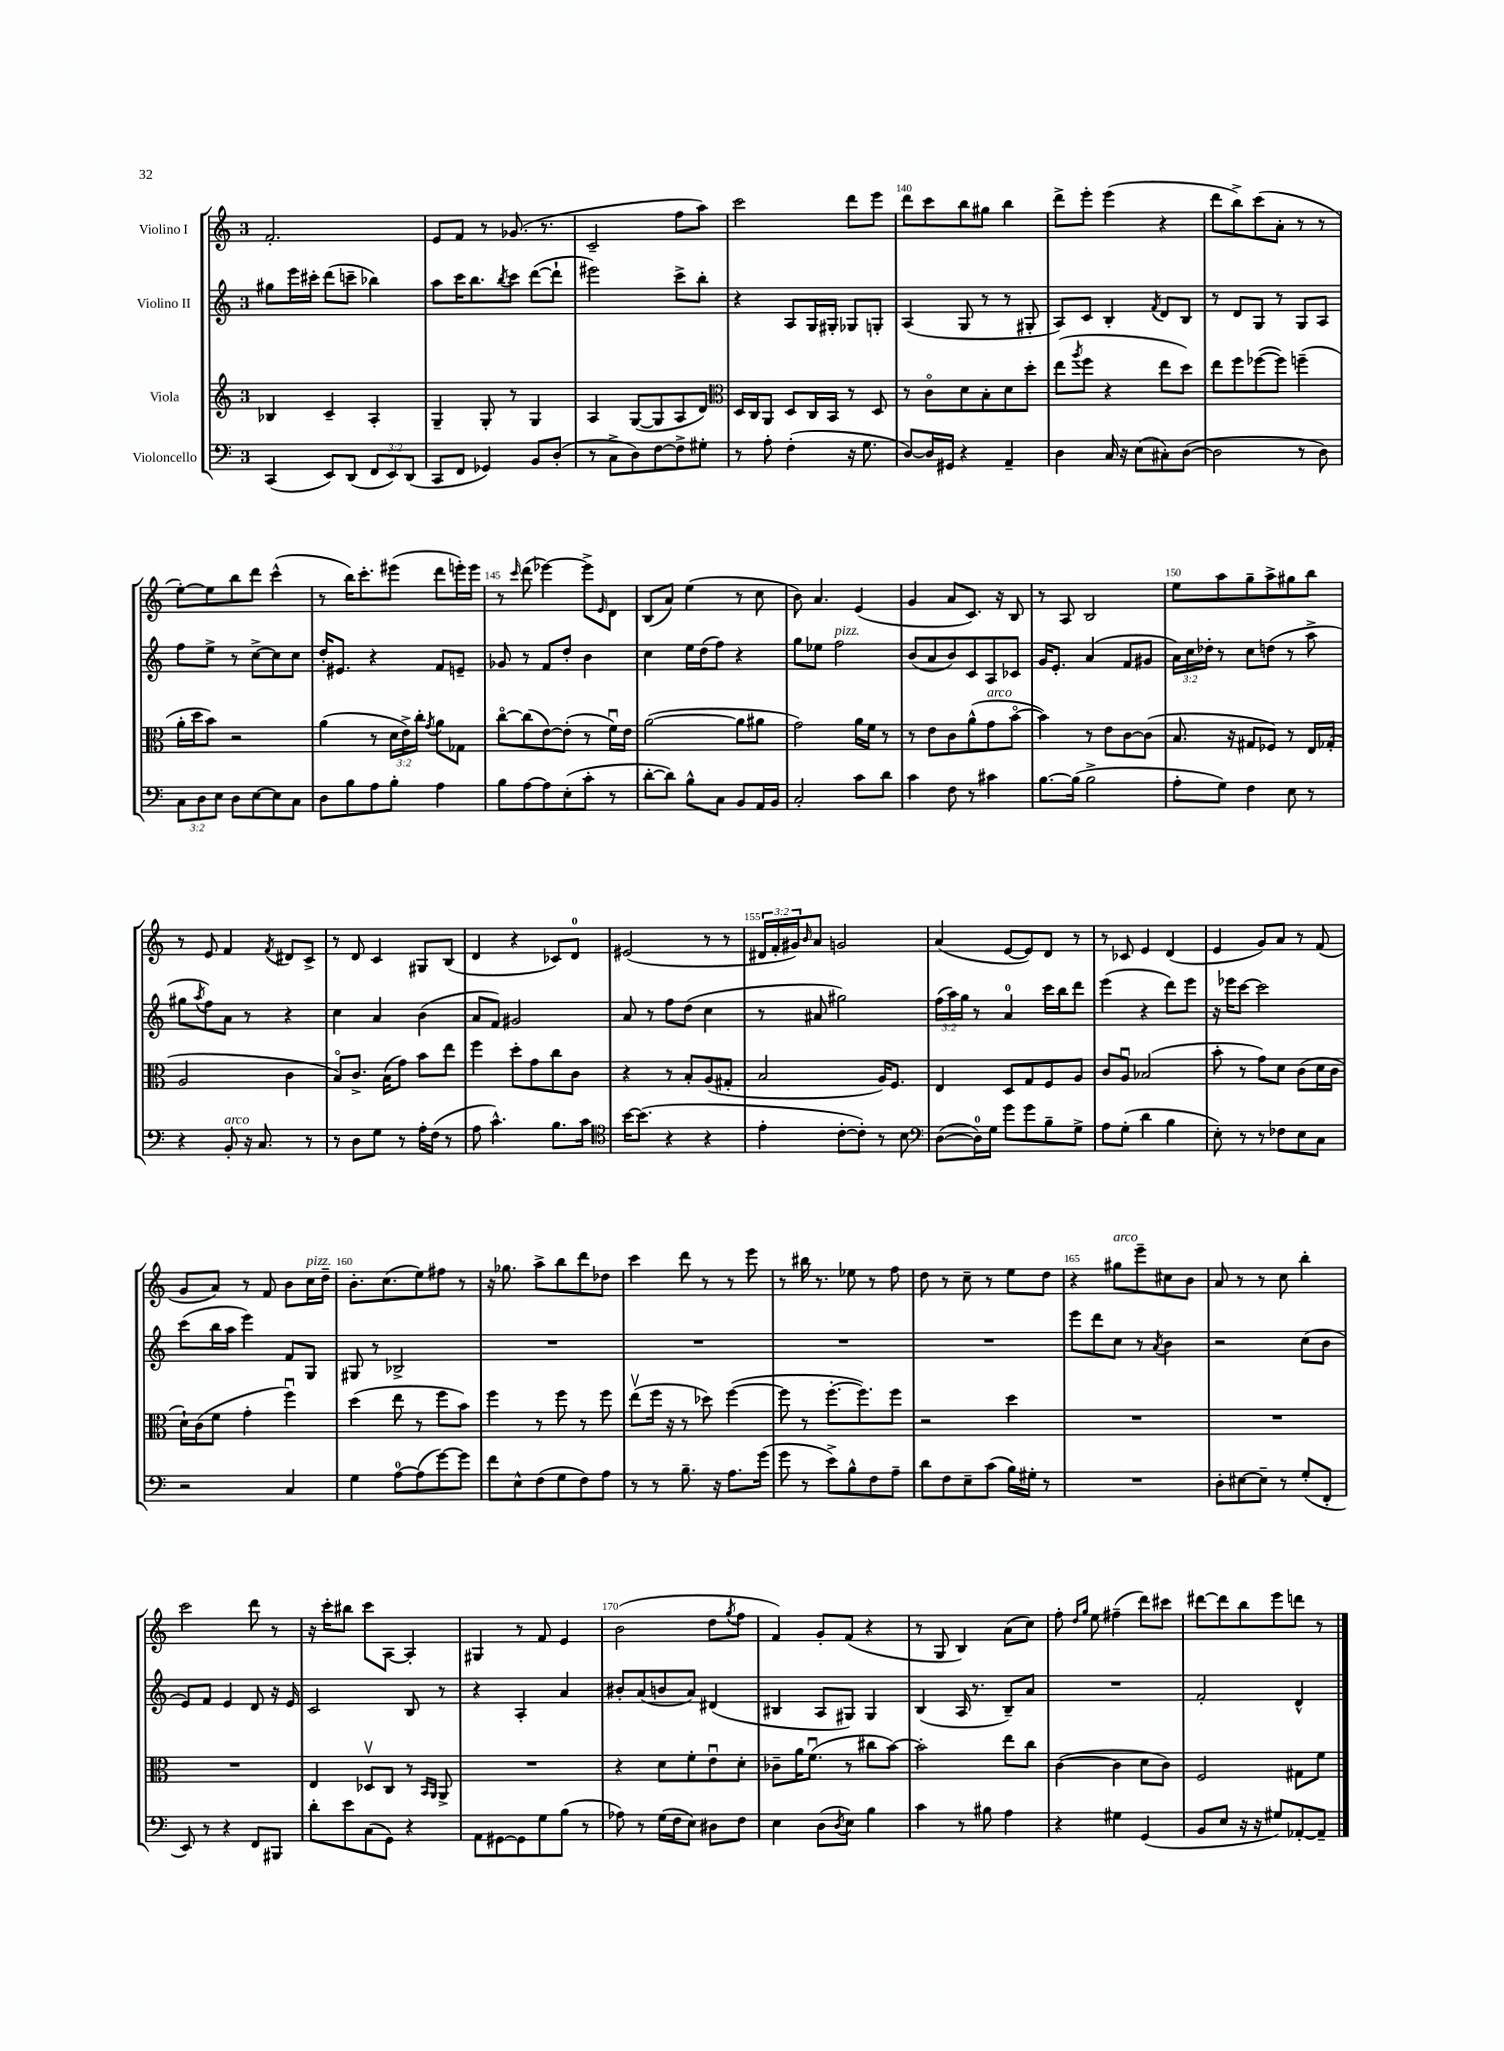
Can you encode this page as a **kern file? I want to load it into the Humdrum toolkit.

**kern	**kern	**kern	**kern
*part4	*part3	*part2	*part1
*staff4	*staff3	*staff2	*staff1
*I"Violoncello	*I"Viola	*I"Violino II	*I"Violino I
*clefF4	*clefG2	*clefG2	*clefG2
*k[]	*k[]	*k[]	*k[]
*M3/4	*M3/4	*M3/4	*M3/4
=136	=136	=136	=136
(4CC/	4B-X/	8gg#X\L	2.f'/
.	.	16eee\L	.
.	.	16ccc#X'\JJ	.
8EE/L)	4c~/	(8ddd\L	.
(8DD/J	.	8cccn~\J	.
12FF/L	4A'/	4bb-X\)	.
12EE/)	.	.	.
(12DD/J	.	.	.
=137	=137	=137	=137
8CC/L	4G~/	8aa\L	8e/L
8FF/J	.	16ccc\K	8f/J
.	.	8.bb\	.
4GG-X/)	8G'/	.	8r
.	.	8qbb/	.
.	8r	8ccc\J	(8.g-X/
8BB/L	4G/	([8ddd\L	.
.	.	.	8.r
(8D'/J	.	8ddd`\J]	.
=138	=138	=138	=138
8r	4A/	2eee#X\)	2c~/
8C^\L	.	.	.
8D\)	([8G/L	.	.
[8F\	8G/]	.	.
8F^\]	8A/	8ccc^\L	8ff\L
8G#X'\J	8d/J)	8bb'\J	8aa\J)
=139	=139	=139	=139
*	*clefC3	*	*
8r	16D/LL	4r	2ccc\
.	16C/J	.	.
8A'\	8AA/J	.	.
(4F'\	8D/L	8A/L	.
.	16C/L	16G/L	.
.	16BB/JJ	16G#X'/JJ	.
16r	8r	8G-X/L	8ddd\L
8.G\	.	.	.
.	8D/	8Gn'/J	8eee\J
=140	=140	=140	=140
[8D/L)	8r	(4A/	8ddd\L
16D/L]	8c\L	.	8ccc\
16GG#X/JJ	.	.	.
4r	8d\	8G/	8bb\
.	8B'\	8r	8gg#X\J
4AA~/	8d\	8r	4bb\
.	8dd'\J	8G#X'/	.
=141	=141	=141	=141
4D\	(8ee\L	8A/L)	8ddd^\L
.	8qaa/	.	.
.	8ff\J	8c/J	8eee'\J
16C/	4r	4B'/	(4eee\
16r	.	.	.
(8E\L	.	.	.
.	.	8qf/	.
8C#X'\)	8ee\L	8d/L	4r
([8D\J	8dd\J)	8B/J	.
=142	=142	=142	=142
2D\]	8ee\L	8r	8ddd\L
.	8ff\	8d/L	8bb^\)
.	([8ff-X\	8G/J	(8ccc\
.	8ff-\J])	8r	8a'\J
8r	(4ffn~\	8G/L	8r
8D\)	.	8A/J	8r
!!LO:LB:g=z
=143	=143	=143	=143
12C\L	16a'\LL	8ff\L	[8ee'\L)
.	16dd\J	.	.
12D\	.	.	.
.	8b\J)	8ee^\J	8ee\]
12E\J	.	.	.
8D\L	2r	8r	8bb\
[8E\	.	[8cc^\L	8ddd\J
8E\]	.	8cc\]	(4ccc^^\
8C\J	.	8cc\J	.
=144	=144	=144	=144
8D\L	(4a\	16dd'/KL	8r
.	.	8.e#X/J	.
8B\	.	.	16bb\KL)
.	.	.	8.ccc'\
8A\	8r	4r	.
8B'\J	24d\LL	.	(8eee#X\J
.	24e^\)	.	.
.	24cc'\JJ	.	.
.	8qg/	.	.
4A\	8a\L	8f/L	8ddd\L
.	8G-X\J	8en~/J	16eeen'\L)
.	.	.	16eee\JJ
=145	=145	=145	=145
8B\L	[8cc\L	8g-X/	8r
.	.	.	16qqccc/
[8A\	(8cc\]	8r	(8ddd\
8A\]	[8e\)	8f/L	[4eee-X\)
(8E'\	(8e'\J]	8dd'/J	.
8c'\J	8r	4b\	8eee-^\L]
.	.	.	16qqe/
8r	16fu\LL)	.	8d\J
.	16e\JJ	.	.
=146	=146	=146	=146
[8d'\L	([2a\	4cc\	(8B/L
8d\J])	.	.	8a/J)
8B^^\L	.	16ee\LL	(4ee\
.	.	(16dd\J	.
8C\J	.	8ff\J)	.
8BB/L	8a\L]	4r	8r
16AA/L	8a#X\J	.	8cc\
16BB/JJ	.	.	.
=147	=147	=147	=147
2C'/	2g\)	8gg\L	8b\)
.	.	8ee-X\J	4.a/
!	!	!LO:TX:a:i:t=pizz.	!
.	.	2ff\	.
8c\L	16a\LL	.	(4e/
.	16f\JJ	.	.
8d\J	8r	.	.
=148	=148	=148	=148
4c\	8r	(8b/L	4g/
.	8e\L	8a/	.
8F\	8c\	8b/)	8a/L
8r	(8a^^\	8c/	8.c/J)
!	!LO:TX:a:i:t=arco	!	!
4c#X\	8g\	8A/	.
.	.	.	16r
.	[8b\J	8c-X/J	8B/
=149	=149	=149	=149
[8.B\L	4b\])	16g/KL	8r
.	.	8.e'/J	.
.	.	.	8A/
(16B\Jk]	.	.	.
2B^\	8r	(4a/	2B/
.	8e\L	.	.
.	[8c\	8f/L	.
.	(8c\J]	8g#X/J	.
=150	=150	=150	=150
8A'\L	8.B/	24a\LL)	8ee\L
.	.	24cc\	.
.	.	24dd-X'\JJ	.
8G\J)	.	8r	8aa\
.	16r	.	.
4F\	8G#X/L	8cc\L	8gg~\
.	8F-X/J)	(8ddn\J	8aa^\
8E\	8r	8r	8gg#X\
8r	16E/LL	8aa^\	8bb\J
.	(16G-X'/JJ	.	.
!!LO:LB:g=z
=151	=151	=151	=151
4r	2A/	8gg#X\L	8r
.	.	8qaa/	.
.	.	8ff\)	8e/
!LO:TX:a:i:t=arco	!	!	!
8BB'/	.	8a\J	4f/
16r	.	8r	.
8.C/	.	.	.
.	.	.	8qf/
.	4c\	4r	8d#X/L
8r	.	.	8c^/J
=152	=152	=152	=152
8r	8B/L)	4cc\	8r
8D\L	8.c^/J	.	8d/
8G\J	.	4a/	4c/
.	(16B\KL	.	.
8r	8g\J)	.	.
16A'\LL	8b\L	(4b\	8G#X/L
(16F\JJ	.	.	.
8r	8ee\J	.	(8B/J
=153	=153	=153	=153
8A\	4ff\	8a/L	4d/
4.c^^\)	.	8f/J)	.
.	8dd'\L	2g#X/	4r
.	8g\	.	.
8.B\L	8cc\	.	8c-X/L)
.	8c\J	.	8d/J
16c\Jk	.	.	.
=154	=154	=154	=154
*clefC4	*	*	*
[16b\KL	4r	8a/	(2e#X/
(8.b\J]	.	.	.
.	.	8r	.
4r	8r	8ff\L	.
.	8B'/L	(8dd\J	.
4r	(8A/	4cc\	8r
.	8G#X'/J	.	8r
=155	=155	=155	=155
4e'\	2B/	8r	24d#X/LL
.	.	.	24f'/
.	.	.	24g#X/J)
.	.	.	16qqb/
.	.	8a#X/	8a/J
[8c'\L	.	2gg#X\)	2gn/
8c'\J])	.	.	.
8r	16A/KL)	.	.
.	8.F/J	.	.
8B\	.	.	.
=156	=156	=156	=156
*clefF4	*	*	*
([8D\L	4E/	(24ff\LL	(4a/
.	.	24aa\)	.
.	.	24gg\JJ	.
16D\L])	.	8r	.
16G\JJ	.	.	.
8g\L	8D/L	4a/	[8e/L
8g\	8G/	.	8e/])
8B~\	8F/	16ccc\LL	8d/J
.	.	16bb\J	.
8G^\J	8A/J	8ddd\J	8r
=157	=157	=157	=157
8A\L	8c/L	(4eee\	8r
(8G'\J	8Au/J	.	8c-X/
4d\	(2B-X/	4r	4e/
4B\	.	8ddd\L)	(4d/
.	.	8eee\J	.
=158	=158	=158	=158
8E'\)	8b'\	16r	4e/
.	.	16eee-X\KL	.
8r	8r	[8ccc\J	.
8r	8g\L)	2ccc\]	8g/L)
8F-X\L	8d\J	.	8a/J
8E\	(8c\L	.	8r
8C\J	16d\L	.	(8f/
.	16c\JJ	.	.
!!LO:LB:g=z
=159	=159	=159	=159
2r	16d`\LL)	(8ccc\L	8g/L
.	(16c\J	.	.
.	8f\J	16bb\L	8a/J)
.	.	16aa\JJ	.
.	4g'\	4eee\)	8r
.	.	.	8f/
4C/	4ffu\)	8f/L	8b\L
!	!	!	!LO:TX:a:i:t=pizz.
.	.	8G/J	16cc\L
.	.	.	16dd~\JJ
=160	=160	=160	=160
4G\	(4dd\	8G#X/	8.b'\L
.	.	8r	.
.	.	.	(8.cc\
[8A\L	8ee\	2B-X^/	.
(8A\]	8r	.	8ee\)
[8g\)	8ff\L	.	8ff#X\J
8g\J]	8b\J)	.	8r
=161	=161	=161	=161
8f\L	4ff\	2.r	16r
.	.	.	8.gg-X\
8E^^\	.	.	.
(8F\	8r	.	8aa^\L
8G\	8ff\	.	8bb\
8F\)	8r	.	8ddd\
8A\J	8ff\	.	8dd-X\J
=162	=162	=162	=162
8r	(8eev\L	2.r	4ccc\
8r	16ff\Jk	.	.
.	16r	.	.
8.B~\	8r	.	8ddd\
.	8dd-X\)	.	8r
16r	.	.	.
8.A\L	([4ff\	.	8r
.	.	.	8eee\
(16g\Jk	.	.	.
=163	=163	=163	=163
8g\	8ff\]	2.r	8r
8r	8r	.	16bb#X\
.	.	.	8.r
8e^\L)	[8.ff'\L	.	.
8B^^\	.	.	8ee-X\
.	8.ff\])	.	.
8F\	.	.	8r
8A~\J	8ff\J	.	8ff\
=164	=164	=164	=164
8d\L	2r	2.r	8dd\
8F\	.	.	8r
8E~\	.	.	8cc~\
(8c\J	.	.	8r
16B\LL)	4dd\	.	8ee\L
16G#X'\JJ	.	.	.
8r	.	.	8dd\J
=165	=165	=165	=165
2.r	2.r	8eee\L	4r
.	.	8ddd\	.
!	!	!	!LO:TX:a:i:t=arco
.	.	8cc\J	8gg#X\L
.	.	8r	8eee~\
.	.	8qa/	.
.	.	4b\	8cc#X\
.	.	.	8b\J
=166	=166	=166	=166
8D'\L	2.r	2r	8a/
[8E#X\	.	.	8r
8E#~\J]	.	.	8r
8r	.	.	8cc\
(8G'/L	.	(8cc\L	4bb'\
8FF'/J	.	8b\J	.
!!LO:LB:g=z
=167	=167	=167	=167
8EE/)	2.r	8e/L)	2ccc\
8r	.	8f/J	.
4r	.	4e/	.
8FF/L	.	8d/	8ddd\
8BBB#X/J	.	16r	8r
.	.	16e/	.
=168	=168	=168	=168
8d'\L	4E/	2c/	16r
.	.	.	16ccc'\KL
8e\	.	.	8bb#X\J
(8C\	8D-Xv/L	.	8ccc\L
8GG\J)	8C/J	.	[8A\J
4r	8r	8B/	4A'/]
.	16qqBB/LL	.	.
.	16qqAA/JJ	.	.
.	8AA^/	8r	.
=169	=169	=169	=169
8AA\L	2.r	4r	4G#X/
[8GG#X\	.	.	.
8GG#\]	.	4A'/	8r
8G\	.	.	8f/
(8B\J	.	4a/	4e/
8r	.	.	.
=170	=170	=170	=170
8A-X\)	4r	8b#X'/L	(2b\
8r	.	(8a/	.
(16G\LL	8d\L	8bn/	.
16F\J	.	.	.
8E\J)	8f'\	8a/J)	.
8D#X\L	8eu\	(4d#X/	8dd\L
.	.	.	8qgg/
8F\J	8d'\J	.	8ff\J
=171	=171	=171	=171
4E\	8c-X~\L	4B#X/	4f/)
.	16a\K	.	.
.	(8.fu\J	.	.
(8D\L	.	8A/L	8g'/L
8qD/	.	.	.
8E\J)	8r	8G#X/J)	(8f/J
4B\	8cc#X\L	4G#/	4r
.	[8b\J)	.	.
=172	=172	=172	=172
4c\	2b'\]	(4B/	8r
.	.	.	8G/
8r	.	16A/	4B/)
.	.	8.r	.
8B#X\	.	.	.
4A\	8ee\L	8B~/L)	(8a\L
.	8cc\J	8a/J	8cc\J)
=173	=173	=173	=173
4r	([4c\	2.r	8ff'\
.	.	.	16qqdd/LL
.	.	.	16qqgg/JJ
.	.	.	8ee\
4G#X\	4c\]	.	(4ff#X~\
(4GG/	8d\L	.	8ddd\L)
.	8c\J)	.	8ccc#X\J
=174	=174	=174	=174
8BB/L	2F/	2f'/	[8ddd#X\L
8E/J	.	.	8ddd#\]
16r	.	.	8bb\
16r	.	.	.
8G#X/L)	.	.	8eee\
[8AA-X'/	8G#X\L	4d^^/	8dddn\J
8AA-~/J]	8f\J	.	8r
==	==	==	==
*-	*-	*-	*-
